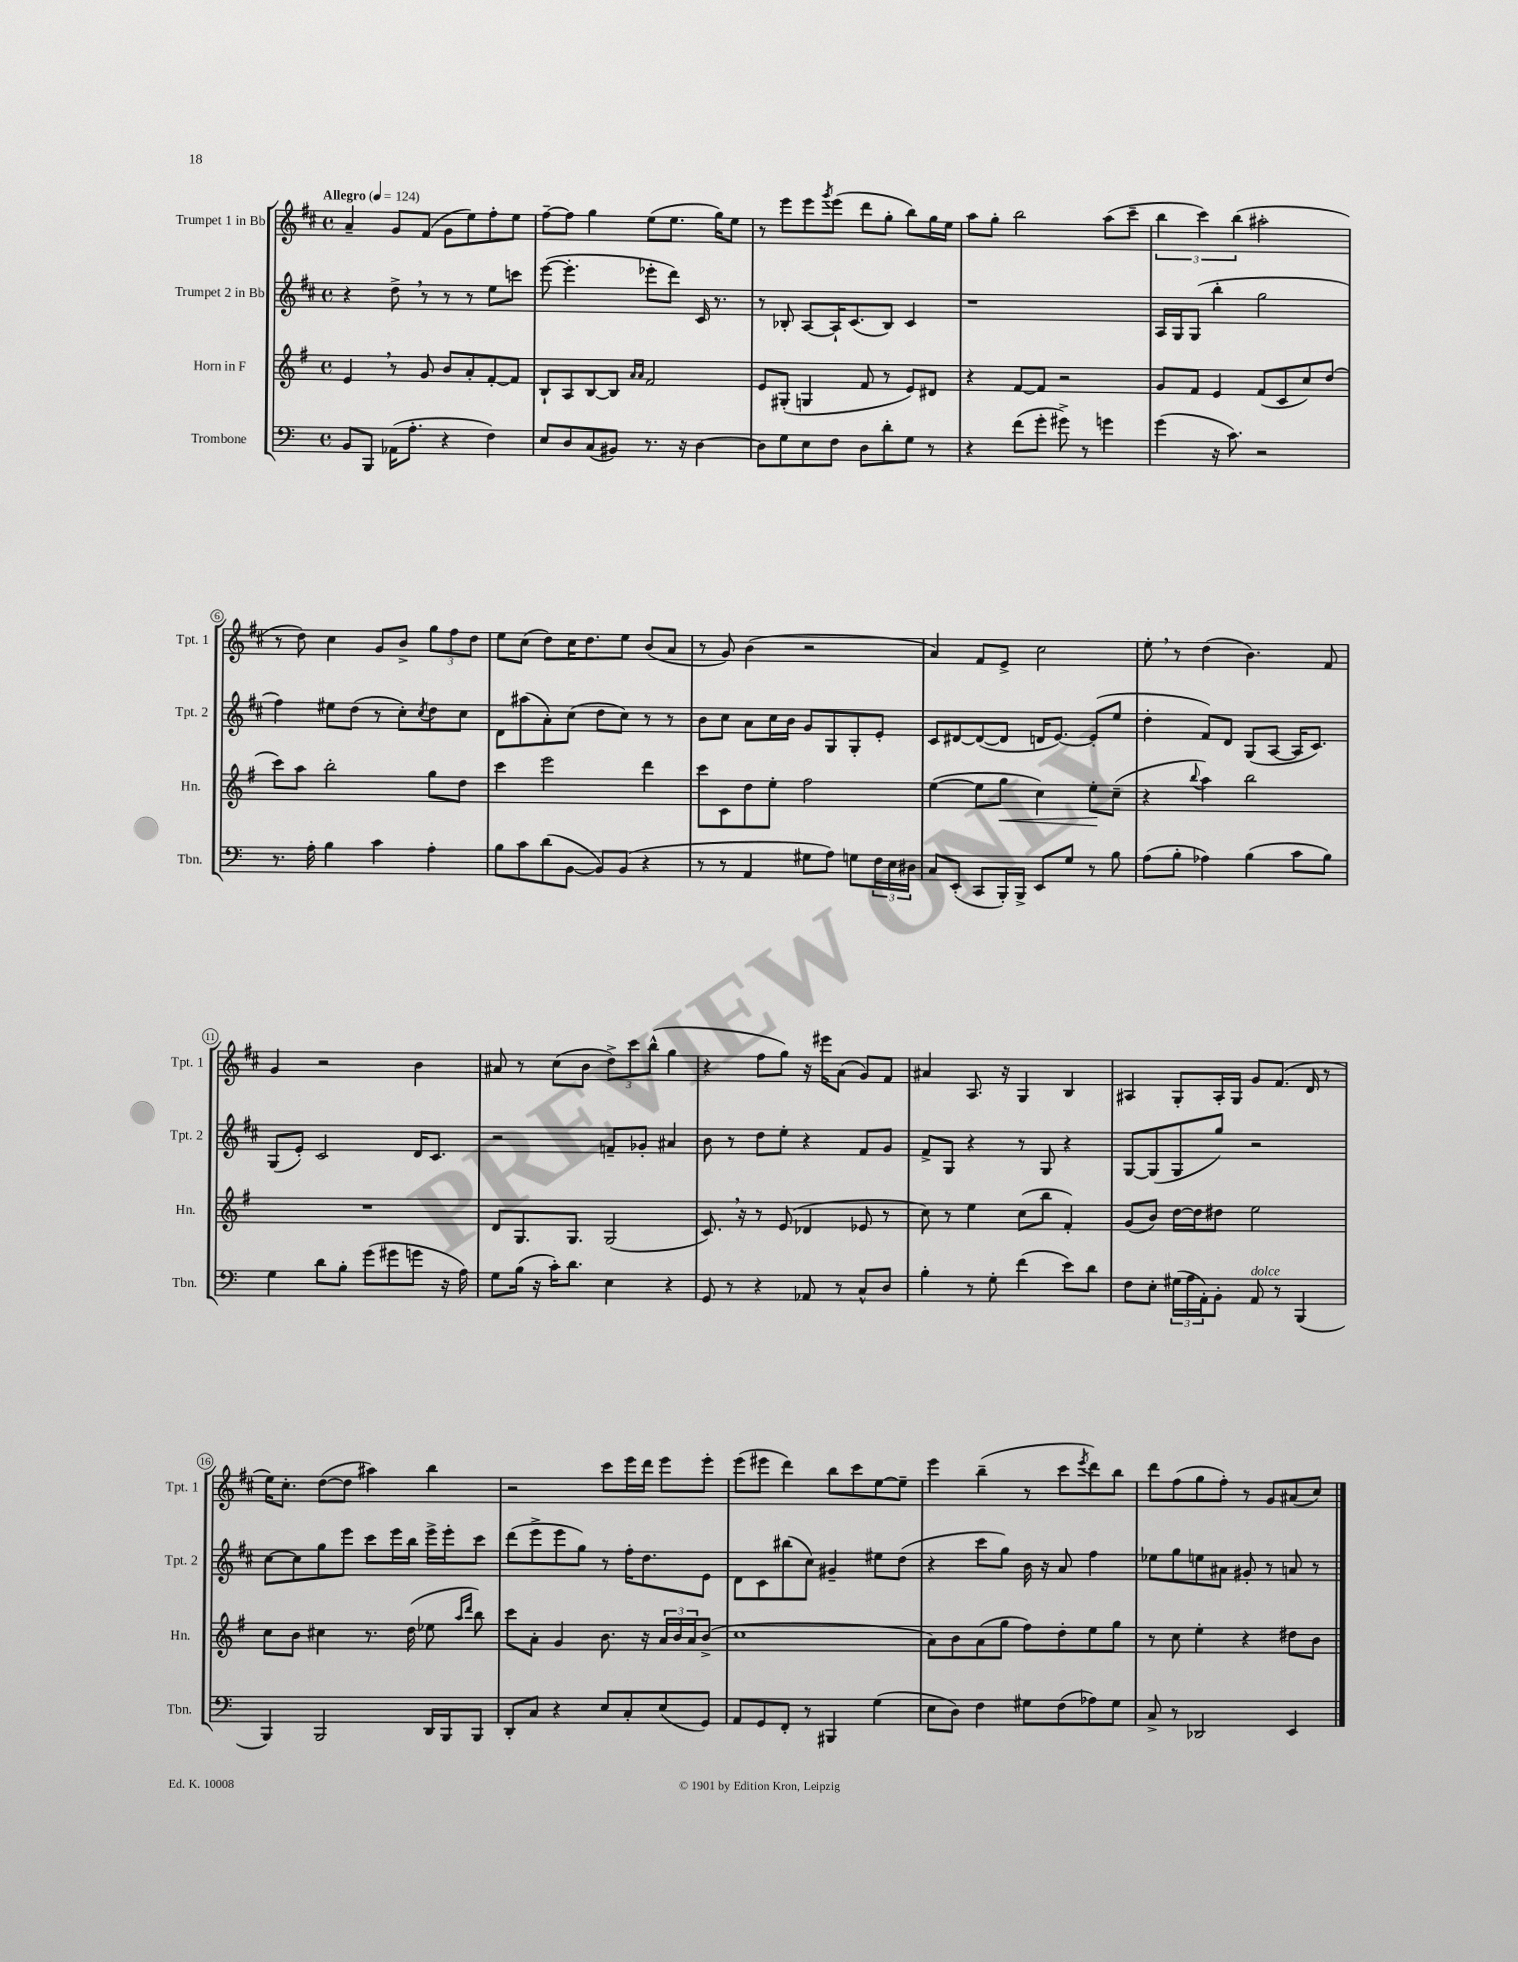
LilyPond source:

<<
\new StaffGroup <<
\new Staff = "s0" \with { instrumentName = "Trumpet 1 in Bb" shortInstrumentName = "Tpt. 1" } {
    \clef treble \key d \major \defaultTimeSignature \time 4/4 \tempo "Allegro" 4 = 124
    a'4-- g'8 fis'8( g'8 e''8) fis''8-. e''8 |
    fis''8~-- fis''8 g''4 e''8( e''8. g''16) e''8 |
    r8 e'''8 e'''8 \acciaccatura { g'''8 } e'''8( d'''8 g''8-. b''8) g''16 e''16 |
    a''8 g''8-. b''2 a''8( cis'''8-- |
    \tuplet 3/2 { b''4 cis'''4) b''4( } ais''2-. |
    r8 d''8) cis''4 g'8 b'8-> \tuplet 3/2 { g''8 fis''8 d''8 } |
    e''8 cis''8( d''8) cis''16 d''8. e''8 b'8( a'8 |
    r8 g'8) b'4( r2 |
    a'4) fis'8 e'8-> cis''2 |
    e''8-. \breathe r8 d''4( b'4.) fis'8 |
    g'4 r2 b'4 |
    ais'8 r8 cis''8( b'8 \tuplet 3/2 { d''8->) cis'''8 b''8-^( } g''4 |
    r4 fis''8 g''8) r16 eis'''16 a'8( g'8) fis'8 |
    ais'4 a8. r16 g4 b4 |
    ais4 g8-. ais16-. g16 g'8 fis'8.( d'16 r8 |
    e''16) cis''8.-. d''8~( d''8 ais''4) b''4 |
    r2 cis'''8 e'''16 d'''16 e'''8 e'''8-. |
    e'''8( eis'''8 d'''4) b''8 cis'''8 e''8~ e''8-- |
    e'''4 b''4--( r8 cis'''8 \acciaccatura { e'''8 } d'''8) b''8 |
    d'''8 fis''8( g''8 fis''8-.) r8 g'8 ais'8( cis''8) \bar "|." |
}
\new Staff = "s1" \with { instrumentName = "Trumpet 2 in Bb" shortInstrumentName = "Tpt. 2" } {
    \clef treble \key d \major \defaultTimeSignature \time 4/4
    r4 d''8-> \breathe r8 r8 r8 e''8 c'''8 |
    e'''8~( e'''4.-. ees'''8-. d'''8) cis'16 r8. |
    r8 bes8-. a8~ a16-! cis'8.( bes8) cis'4 |
    r1 |
    a16 g16 g8( b''4-. g''2 |
    fis''4) eis''8 d''8( r8 cis''8-.) \acciaccatura { cis''8 } d''8 cis''8 |
    d'8 ais''8( a'8-.) cis''8( d''8 cis''8) r8 r8 |
    b'8 cis''8 a'8 cis''16 b'16 g'8 g8 g8-. e'8-. |
    cis'8 dis'8~ dis'8~( dis'8 d'16 e'8.~) e'8-.( e''8 |
    d''4-. fis'8) d'8 g8( a8~ a16 cis'8.) |
    g8( e'8-.) cis'2 d'16 cis'8. |
    r2 f'8-- ges'8-. ais'4 |
    b'8 r8 d''8 e''8-. r4 fis'8 g'8 |
    fis'8-> g8 r4 r8 g8 r4 |
    g8~ g8( g8 g''8) r2 |
    cis''8~ cis''8 g''8 e'''8 cis'''8 e'''16 b''16 e'''16-> e'''16-. cis'''8 |
    d'''8( e'''8-> e'''8 g''8) r8 fis''16-. d''8. e'8 |
    d'8 cis'8 bis''8( cis''8) gis'4-- eis''8 d''8( |
    r4 cis'''8 g''8) b'16 r16 a'8 fis''4 |
    ees''8 g''8 e''8 ais'8 gis'8-. r8 a'8 r8 \bar "|." |
}
\new Staff = "s2" \with { instrumentName = "Horn in F" shortInstrumentName = "Hn." } {
    \clef treble \key g \major \defaultTimeSignature \time 4/4
    e'4 \breathe r8 g'8 b'8 a'8-. fis'8~-. fis'8 |
    b8-! a8 b8~ b8 \grace { a'16 a'16 } fis'2 |
    e'8 gis8-.( g4 fis'8 r8 e'8) dis'8 |
    r4 fis'8~ fis'8 r2 |
    g'8 fis'8 e'4 fis'8( c'8 c''8) d''8( |
    c'''8) a''8 b''2-. g''8 d''8 |
    c'''4 e'''2 d'''4 |
    c'''8 c'8 d''8 e''8-. fis''2 |
    e''4~( e''8 g''8\< c''4) e''8-.\! c''8--( |
    r4 \appoggiatura { b''8 } a''4) b''2 |
    R1 |
    d'8 g8. g8. g2( |
    c'8.) \breathe r16 r8 e'8( des'4 ees'8 r8 |
    c''8) r8 e''4 c''8( b''8 fis'4-.) |
    g'8( b'8) d''16~ d''16 dis''8 e''2 |
    c''8 b'8 cis''4 r8. d''16( ees''8 \grace { a''16 d'''16 } b''8) |
    c'''8 a'8-. g'4 b'8. r16 \tuplet 3/2 { a'16 b'16 a'16 } b'8->( |
    c''1 |
    a'8) b'8 a'8( g''8 fis''8) d''8-. e''8 g''8 |
    r8 c''8 e''4-. r4 dis''8 b'8 \bar "|." |
}
\new Staff = "s3" \with { instrumentName = "Trombone" shortInstrumentName = "Tbn." } {
    \clef bass \key c \major \defaultTimeSignature \time 4/4
    b,8 b,,8 aes,16( a8.-. r4 f4) |
    e8 d8 c8( bis,8) r8. r16 d4~ |
    d8 g8 e8 f8 d8 d'8-. g8 r8 |
    r4 f'8( g'8-. gis'8->) r8 g'4 |
    g'4( r16 c'8.) r2 |
    r8. a16-. b4 c'4 a4-. |
    b8 c'8 d'8( b,8~ b,8) b,8( r4 |
    r8 r8 a,4 gis8 a8) g8 \tuplet 3/2 { f16 e16 dis16 } |
    c8 e,8-.( c,8 b,,16-.) b,,16-> e,8 g8 r8 b8 |
    a8( b8-. aes4) b4( c'8 b8) |
    g4 d'8 b8-. g'8( gis'8 g'8 r16 a16) |
    g8 b16( r16 c'16-.) d'8. e4 r4 |
    g,8 r8 r4 aes,8 r8 c8-^ d8 |
    b4-. r8 g8-. f'4( e'8) d'8 |
    f8 e8-. \tuplet 3/2 { gis16( a16 a,16-.) } b,8-. a,8^\markup { \italic "dolce" } r8 b,,4( |
    b,,4) b,,2 d,16 b,,16 b,,8 |
    d,8-. c8 r4 e8 c8-. e8( g,8) |
    a,8 g,8 f,8-. r8 bis,,4 g4( |
    e8 d8) f4 gis8 f8( aes8) gis8 |
    c8-> r8 des,2 e,4 \bar "|." |
}
>>
>>
\layout { \context { \Score \override BarNumber.stencil = #(make-stencil-circler 0.1 0.3 ly:text-interface::print) } }
